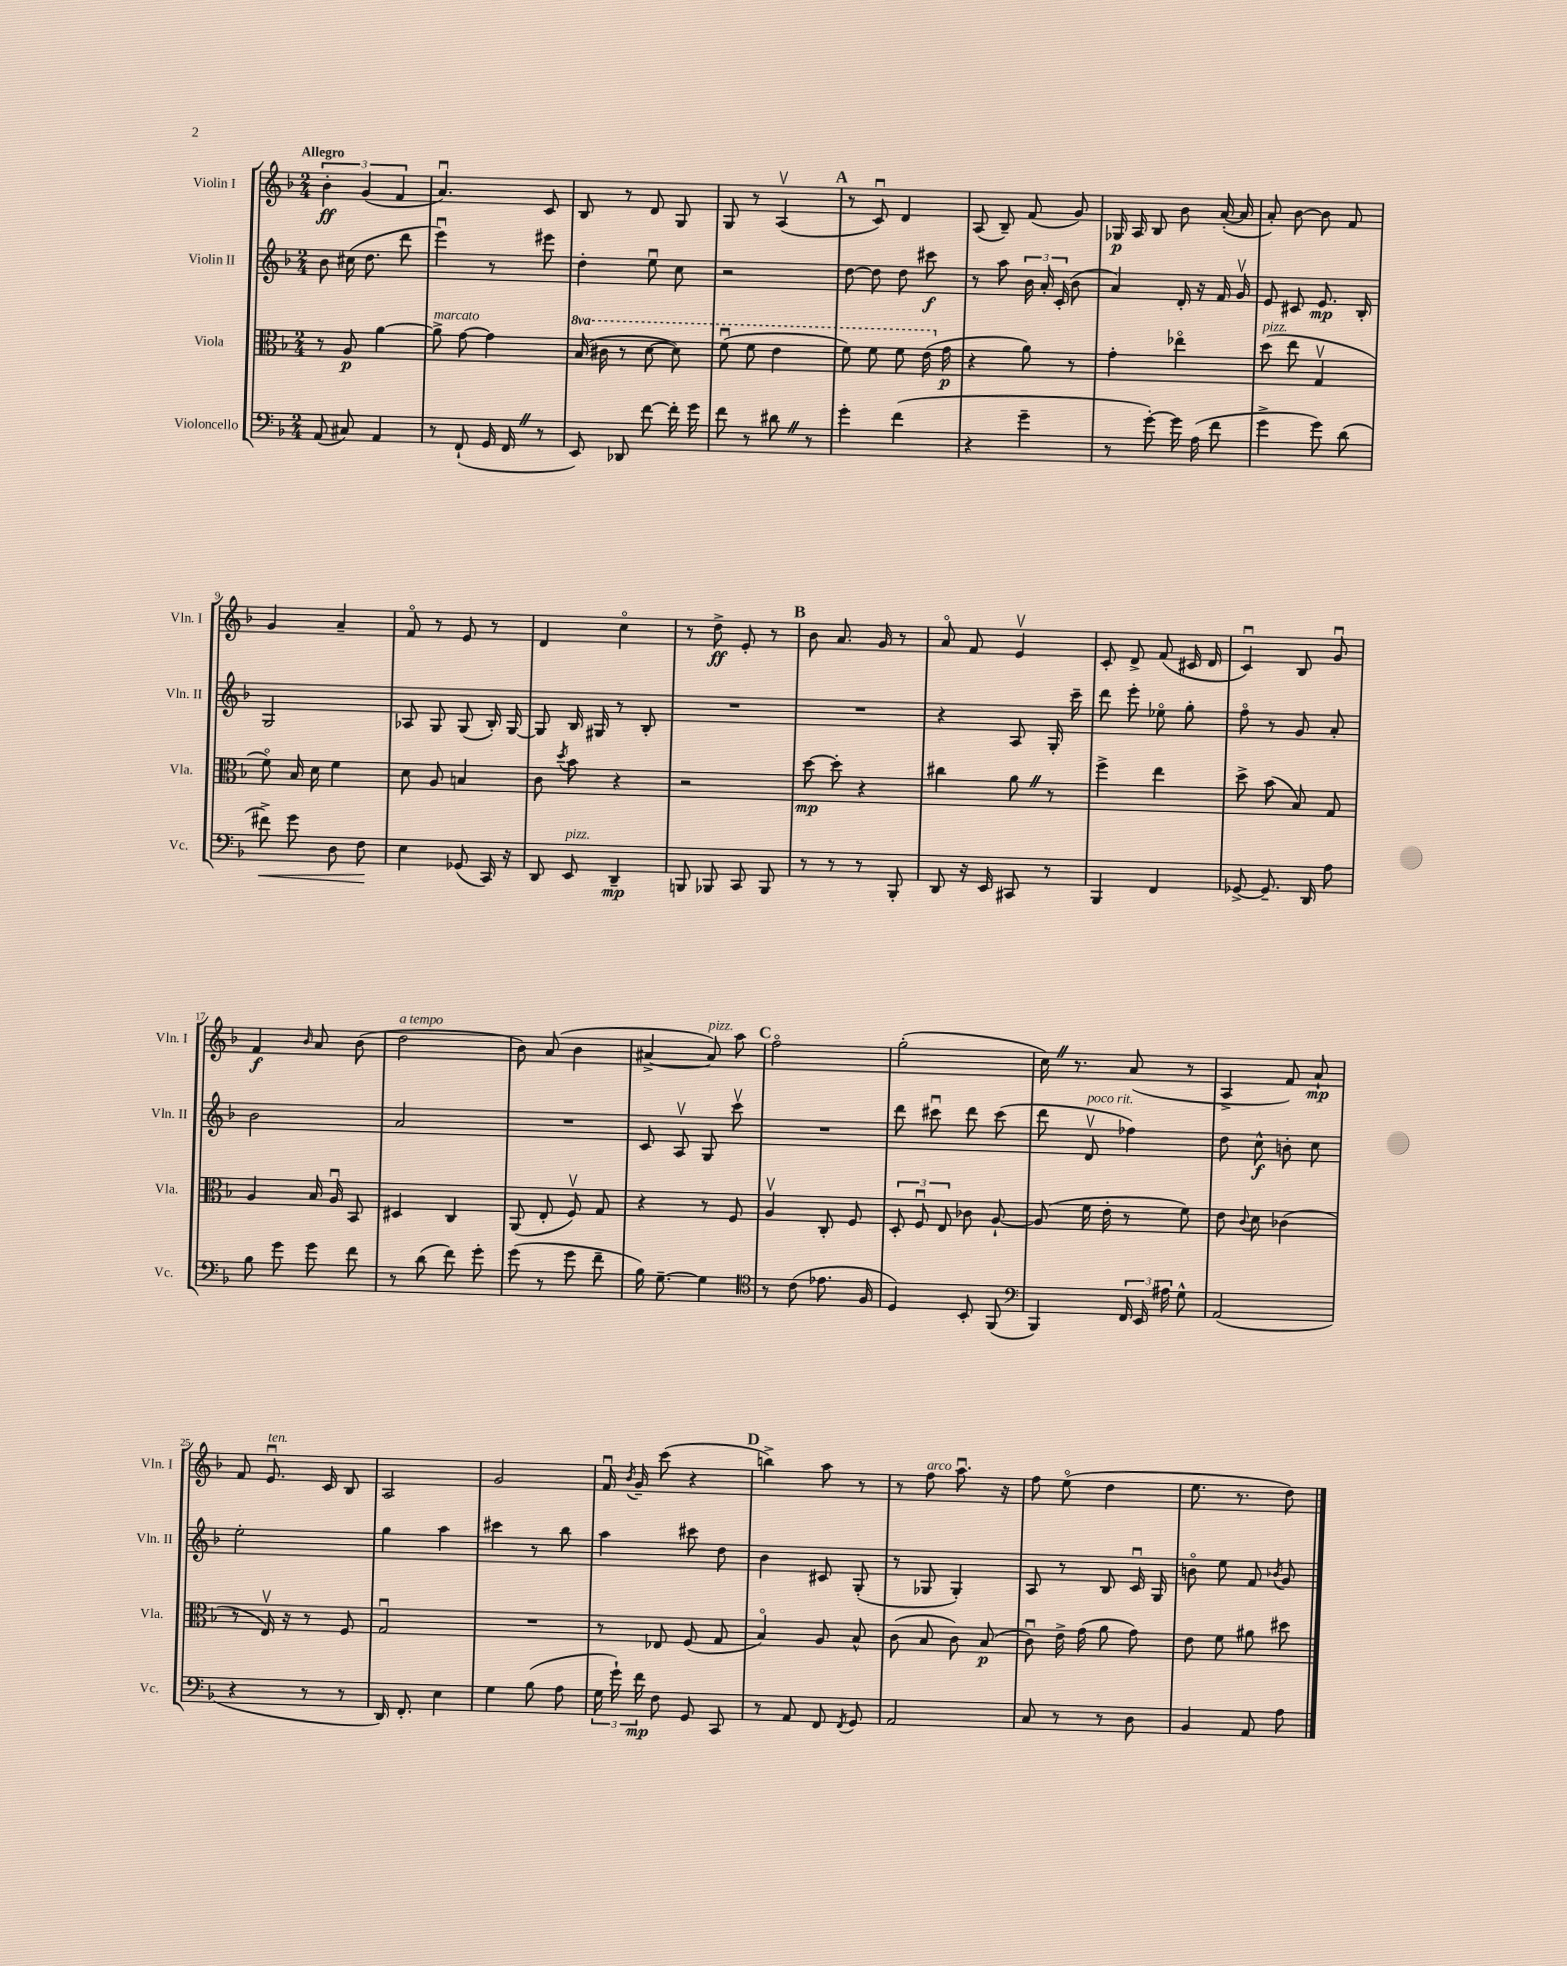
<<
\new StaffGroup <<
\new Staff = "s0" \with { instrumentName = "Violin I" shortInstrumentName = "Vln. I" } {
    \clef treble \key f \major \numericTimeSignature \time 2/4 \tempo "Allegro"
    \autoBeamOff \tuplet 3/2 { bes'4-.\ff g'4( f'4 } |
    a'4.\downbow) c'8 |
    bes8 r8 d'8 g8 |
    g8 r8 a4\upbow( |
    \mark \markup { \bold "A" } r8 c'8\downbow) d'4 |
    a8( bes8--) f'8( g'8) |
    ges16\p a16 bes8 bes'8 a'16~-.( a'16 |
    a'8-.) bes'8~ bes'8 f'8 |
    g'4 a'4-- |
    f'8\flageolet r8 e'8 r8 |
    d'4 c''4\flageolet |
    r8 d''8->\ff e'8-. r8 |
    \mark \markup { \bold "B" } bes'8 a'8. g'16 r8 |
    a'8\flageolet f'8 e'4\upbow |
    c'8-. d'8-> f'8( cis'16 d'16 |
    c'4\downbow) bes8 g'8\downbow |
    f'4\f \grace { bes'16 } a'8 bes'8( |
    d''2^\markup { \italic "a tempo" } |
    bes'8) a'8( bes'4 |
    ais'4~-> ais'8^\markup { \italic "pizz." }) a''8 |
    \mark \markup { \bold "C" } f''2\flageolet |
    g''2-.( |
    c''16) \once \override BreathingSign.text = \markup { \musicglyph "scripts.caesura.straight" } \breathe r8. a'8( r8 |
    a4-> f'8) a'8-!\mp |
    f'8 e'8.\downbow^\markup { \italic "ten." } c'16 bes8 |
    a2 |
    g'2 |
    f'16\downbow \acciaccatura { bes'8 } g'16-- c'''8( r4 |
    \mark \markup { \bold "D" } b''4->) a''8 r8 |
    r8 f''8^\markup { \italic "arco" } a''8.\downbow r16 |
    f''8 e''8\flageolet( d''4 |
    e''8. r8. d''8) \bar "|." |
}
\new Staff = "s1" \with { instrumentName = "Violin II" shortInstrumentName = "Vln. II" } {
    \clef treble \key f \major \numericTimeSignature \time 2/4
    \autoBeamOff bes'8 cis''16( d''8. d'''8 |
    e'''4\downbow) r8 eis'''8 |
    d''4-. e''8\downbow c''8 |
    r2 |
    \mark \markup { \bold "A" } d''8~ d''8 d''8 cis'''8\f |
    r8 a''8 \tuplet 3/2 { bes'16 a'16-. c'16-.( } bes'8 |
    a'4) d'16-. r16 f'16 g'16\upbow |
    e'8 cis'8 e'8.\mp bes16-. |
    g2 |
    aes8 g8 g8( bes16-.) g16~ |
    g8 bes16 gis16 r8 bes8-. |
    R2 |
    \mark \markup { \bold "B" } R2 |
    r4 a8 g16-. c'''16-- |
    d'''8 e'''8-. ees''8\flageolet g''8-. |
    f''8\flageolet r8 g'8 a'8-. |
    bes'2 |
    a'2 |
    R2 |
    c'8 a8\upbow g8 c'''8\upbow |
    \mark \markup { \bold "C" } R2 |
    d'''8 cis'''8\downbow d'''8 cis'''8( |
    d'''8 d'8\upbow^\markup { \italic "poco rit." } fes''4) |
    d''8 c''8-^\f b'8-. c''8 |
    e''2-. |
    g''4 a''4 |
    cis'''4 r8 bes''8 |
    a''4 cis'''8 d''8 |
    \mark \markup { \bold "D" } bes'4 cis'8 g8-.( |
    r8 ges8 ges4-.) |
    a8 r8 bes8 c'16\downbow g16 |
    b'8\flageolet e''8 f'8 \acciaccatura { bes'8 } g'8 \bar "|." |
}
\new Staff = "s2" \with { instrumentName = "Viola" shortInstrumentName = "Vla." } {
    \clef alto \key f \major \numericTimeSignature \time 2/4 \set Staff.ottavationMarkups = #ottavation-simple-ordinals
    \autoBeamOff r8 a8\p a'4~ |
    a'8->^\markup { \italic "marcato" } g'8~ g'4 |
    \ottava #1 bes'16( cis''16 r8 d''8~ d''8) |
    f''8\downbow( f''8 e''4 |
    \mark \markup { \bold "A" } f''8) f''8 f''8 e''16( \ottava #0 g'16\p |
    r4 a'8) r8 |
    g'4-. ees''4\flageolet |
    d''8^\markup { \italic "pizz." }( e''8 g4\upbow |
    f'8\flageolet) bes16 d'16 f'4 |
    d'8 a8 b4 |
    c'8 \acciaccatura { d''8 } bes'8 r4 |
    r2 |
    \mark \markup { \bold "B" } d''8~\mp d''8-. r4 |
    cis''4 a'8 \once \override BreathingSign.text = \markup { \musicglyph "scripts.caesura.straight" } \breathe r8 |
    f''4-> e''4 |
    d''8-> bes'8( bes8) g8 |
    a4 bes16 a16\downbow bes,8 |
    dis4 c4 |
    a,8( e8-. f8\upbow) g8 |
    r4 r8 f8 |
    \mark \markup { \bold "C" } a4\upbow c8-. f8 |
    \tuplet 3/2 { d8-. f8\downbow e8 } ces'8 a8~-! |
    a8( f'16 e'16-. r8 f'8) |
    e'8 \appoggiatura { c'8 } d'8 ces'4( |
    r8 e16\upbow) r16 r8 f8 |
    g2\downbow |
    R2 |
    r8 ees8 f8( g8 |
    \mark \markup { \bold "D" } bes4\flageolet) a8 bes8-^ |
    c'8( bes8 c'8) bes8\p( |
    c'8\downbow) e'16-> g'16( a'8 g'8) |
    e'8 f'8 ais'8 dis''8 \bar "|." |
}
\new Staff = "s3" \with { instrumentName = "Violoncello" shortInstrumentName = "Vc." } {
    \clef bass \key f \major \numericTimeSignature \time 2/4
    \autoBeamOff a,8( cis8) a,4 |
    r8 f,8-!( g,16 f,16 \once \override BreathingSign.text = \markup { \musicglyph "scripts.caesura.straight" } \breathe r8 |
    e,8) des,8 f'8~ f'16-. g'16 |
    f'8 r8 dis'8 \once \override BreathingSign.text = \markup { \musicglyph "scripts.caesura.straight" } \breathe r8 |
    \mark \markup { \bold "A" } g'4-. f'4( |
    r4 g'4-- |
    r8 g'8~-.) g'16 a16( f'8 |
    g'4-> g'8) d'8( |
    fis'8->\<) g'8 d8 f8\! |
    e4 ges,8( c,16) r16 |
    d,8 e,8^\markup { \italic "pizz." } d,4--\mp |
    b,,8 bes,,8 c,8 bes,,8 |
    \mark \markup { \bold "B" } r8 r8 r8 bes,,8-. |
    d,8 r16 e,16 cis,8 r8 |
    bes,,4 f,4 |
    ges,8~-> ges,8.-- d,16 a8 |
    bes8 g'8 g'8 f'8 |
    r8 d'8( f'8) g'8-. |
    g'8( r8 g'8 f'8-- |
    bes16) g8.~-- g4 |
    \mark \markup { \bold "C" } \clef tenor r8 c'8( ees'8. f16 |
    d4) bes,8-. f,8( |
    \clef bass bes,,4) \tuplet 3/2 { f,16 e,16 ais16 } g8-^ |
    a,2( |
    r4 r8 r8 |
    d,16) f,8.-. e4 |
    g4 bes8( a8 |
    \tuplet 3/2 { g16 g'16-!) f'16\mp } f8 g,8 c,8 |
    \mark \markup { \bold "D" } r8 a,8 f,8 \acciaccatura { f,8 } g,8 |
    a,2 |
    c8 r8 r8 d8 |
    bes,4 a,8 a8 \bar "|." |
}
>>
>>
